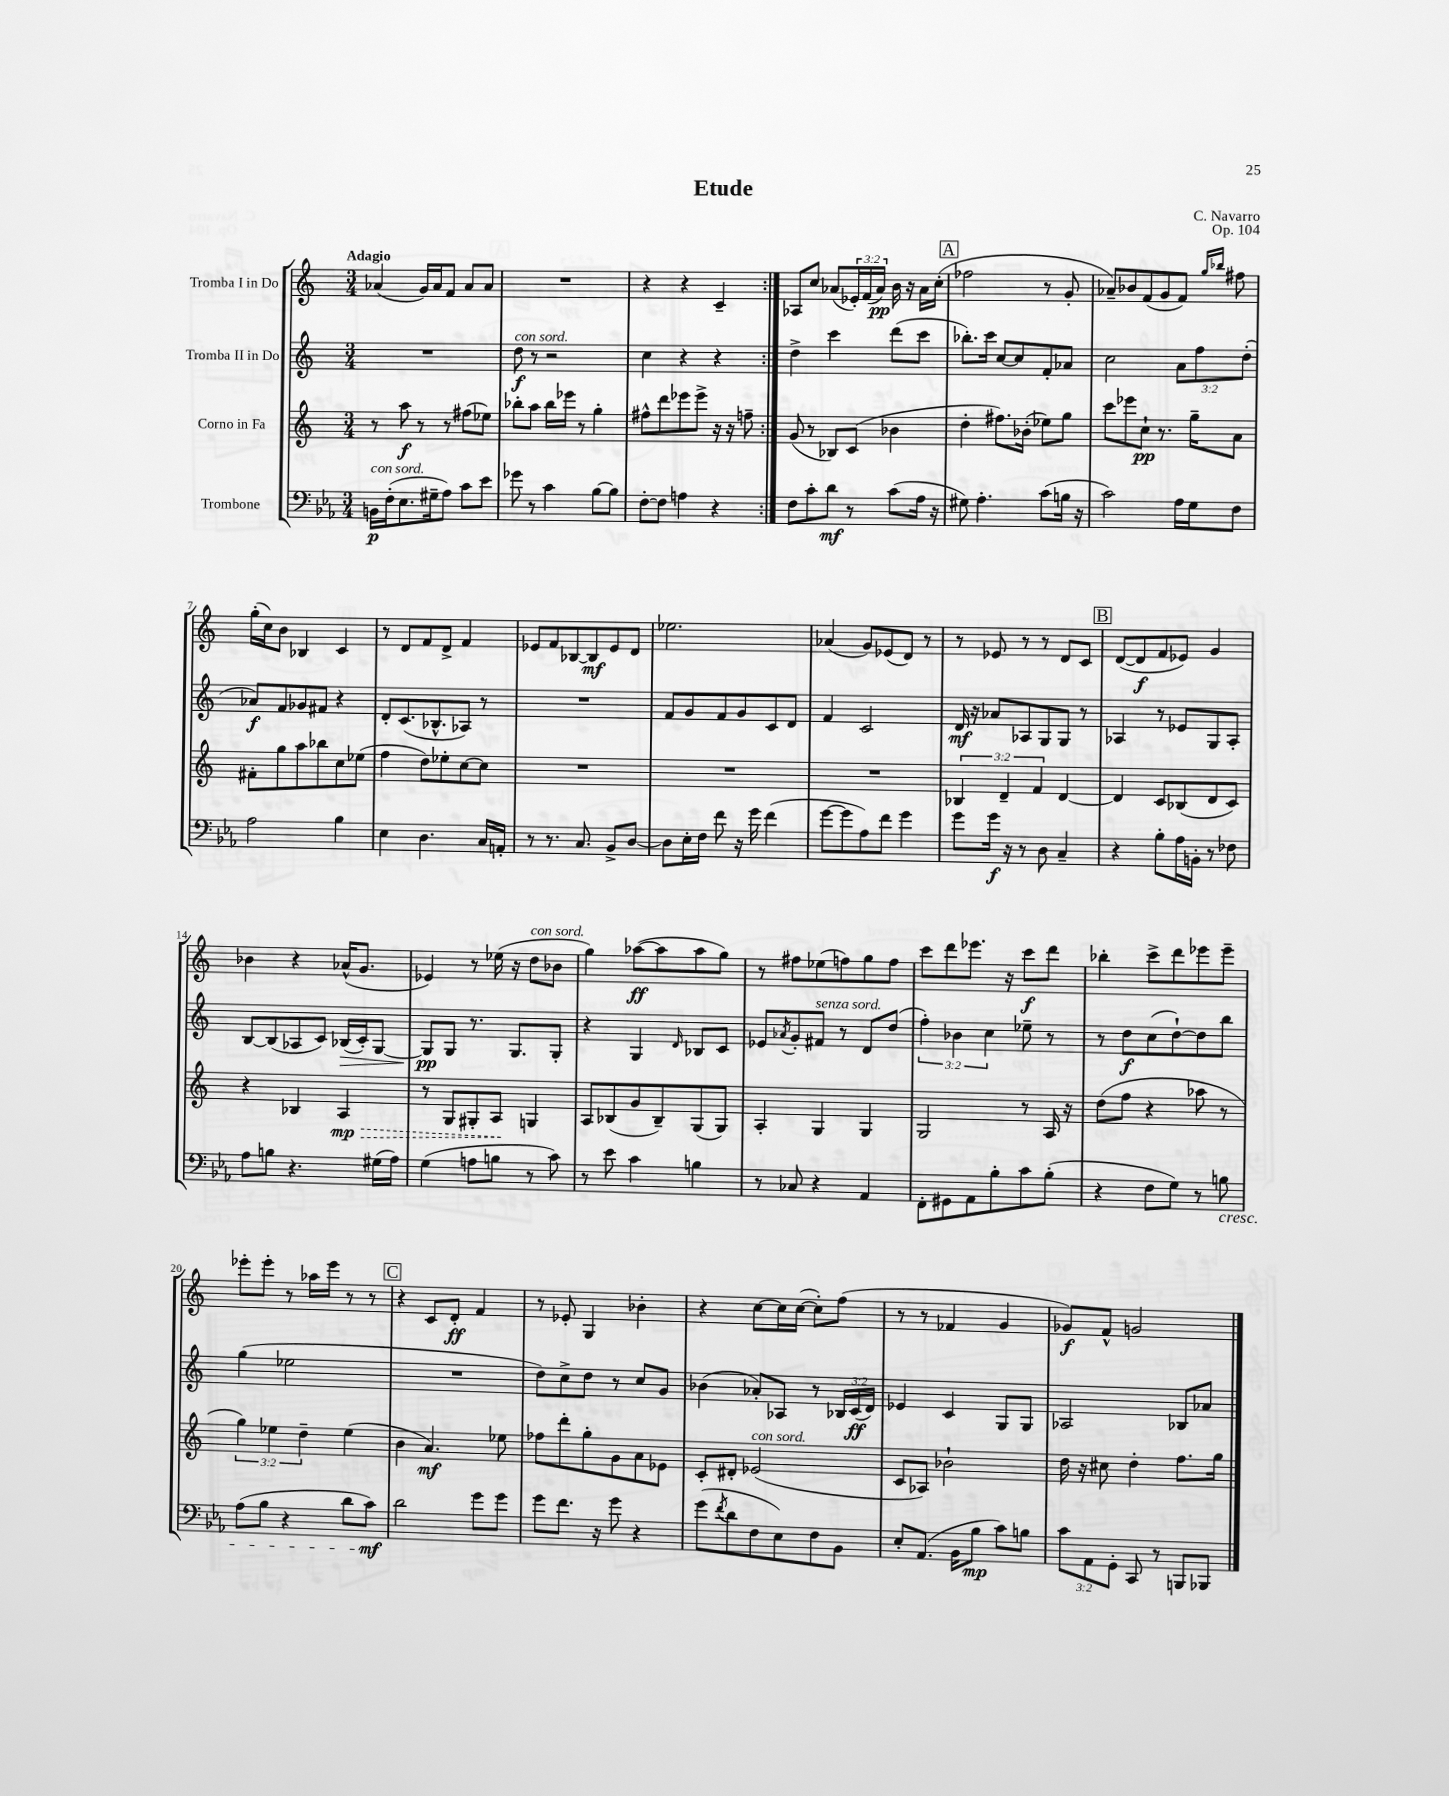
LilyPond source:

\header { title = "Etude" composer = "C. Navarro" opus = "Op. 104" }
<<
\new StaffGroup <<
\new Staff = "s0" \with { instrumentName = "Tromba I in Do" } {
    \clef treble \key c \major \numericTimeSignature \time 3/4 \override Staff.TupletNumber.text = #tuplet-number::calc-fraction-text \tempo "Adagio"
    \repeat volta 2 { aes'4( g'16) aes'16 f'8 aes'8 aes'8 |
    R2. |
    r4 r4 c'4-- | }
    aes8 c''8 aes'8( \tuplet 3/2 { ees'16-.) f'16( aes'16\pp) } b'16 r16 aes'16 c''16-.( |
    \mark \markup { \box "A" } fes''2 r8 g'8-. |
    aes'8--) bes'8 f'8( g'8 f'8) \grace { g''16 bes''16 } fis''8 |
    g''16-.( c''16) b'8 bes4 c'4 |
    r8 d'8 f'8 d'8-> f'4 |
    ees'8 f'8 bes8~ bes8\mf ees'8 d'8 |
    ees''2. |
    aes'4( g'8) ees'8( d'8) r8 |
    r8 ees'8 r8 r8 d'8 c'8 |
    \mark \markup { \box "B" } d'8~( d'8\f f'8 ees'8) g'4 |
    bes'4 r4 aes'16-^( g'8. |
    ees'4) r8 ees''16( r16 d''8^\markup { \italic "con sord." } bes'8 |
    g''4) aes''8~\ff( aes''8 aes''8 g''8) |
    r8 fis''8 ees''8( f''8) g''8 f''8 |
    c'''8 d'''8 ees'''8. r16 c'''8\f d'''8 |
    bes''4-. c'''8-> d'''8 ees'''8 ees'''8-- |
    ees'''8-. ees'''8-. r8 aes''16 ees'''16 r8 r8 |
    \mark \markup { \box "C" } r4 c'8 d'8-.\ff f'4 |
    r8 ees'8-. g4 bes'4-. |
    r4 c''8~ c''16 c''16~( c''8-.) f''8( |
    r8 r8 fes'4 g'4 |
    ges'8\f) f'8-^ g'2 \bar "|." |
}
\new Staff = "s1" \with { instrumentName = "Tromba II in Do" } {
    \clef treble \key c \major \numericTimeSignature \time 3/4 \override Staff.TupletNumber.text = #tuplet-number::calc-fraction-text
    \repeat volta 2 { R2. |
    d''8\f^\markup { \italic "con sord." } r8 r2 |
    c''4 r4 r4 | }
    d''4-> c'''4 d'''8( c'''8 |
    \mark \markup { \box "A" } bes''8.-.) c'''16 c''8~ c''8 f'8-. aes'8 |
    c''2 \tuplet 3/2 { a'8 f''8 d''8-.( } |
    aes'8\f) f'8 ges'8 fis'8 r4 |
    d'8-. c'8.( bes8.-^ aes8) r8 |
    R2. |
    f'8 g'8 f'8 g'8 c'8 d'8 |
    f'4 c'2 |
    d'16\mf r16 aes'8 aes8 g8 g8 r8 |
    \mark \markup { \box "B" } aes4 r8 ees'8 g8 aes8-. |
    b8~ b8( aes8 c'8) bes16\>( c'16-.) g8~ |
    g8\pp\! g8 r8. g8. g8-. |
    r4 g4 \grace { d'16 } bes8 c'8 |
    ees'8 \acciaccatura { aes'8 } g'8-. fis'8^\markup { \italic "senza sord." } r8 d'8 d''8( |
    \tuplet 3/2 { f''4-.) bes'4 c''4 } ees''8-- r8 |
    r8 d''8\f c''8( d''8~-!) d''8 b''8 |
    g''4( ees''2 |
    \mark \markup { \box "C" } R2. |
    d''8) c''8-> d''8 r8 c''8 g'8 |
    bes'4( aes'8-.) aes8 r8 \tuplet 3/2 { bes16 c'16\ff( d'16) } |
    ees'4 c'4 g8 g8 |
    aes2 bes8 aes'8 \bar "|." |
}
\new Staff = "s2" \with { instrumentName = "Corno in Fa" } {
    \clef treble \key c \major \numericTimeSignature \time 3/4 \override Staff.TupletNumber.text = #tuplet-number::calc-fraction-text
    \repeat volta 2 { r8 a''8\f r8 r8 fis''8( ees''8) |
    bes''8-. a''8 bes''16 ees'''16 r8 g''4-. |
    fis''8-^ d'''8 ees'''8 ees'''8-> r16 r16 f''8-- | }
    g'8( r8 bes8) c'8( bes'4 |
    \mark \markup { \box "A" } d''4-. fis''8.) bes'16-.( ees''8) g''8 |
    c'''8 ees'''8 c''8-!\pp r8. g''16-- a'8 |
    fis'8-. g''8 a''8 bes''8 c''8 ees''8( |
    f''4 d''8) ees''8-. c''8~ c''8 |
    R2. |
    R2. |
    R2. |
    \tuplet 3/2 { bes4 d'4-- f'4 } d'4~ |
    \mark \markup { \box "B" } d'4 c'8 bes8( d'8 c'8) |
    r4 bes4 \once \override Hairpin.style = #'dashed-line a4\mp\> |
    r8 g8 gis8-. a8\! g4 |
    a8 bes8( g'8 bes8--) g8( g8) |
    a4-. g4 g4 |
    g2 r8 a16 r16 |
    d''8( f''8 r4 aes''8 r8 |
    \tuplet 3/2 { g''4) ees''4 d''4-- } ees''4( |
    \mark \markup { \box "C" } b'4 a'4.\mf) ees''8 |
    fes''8 d'''8-. g''8-. g'8 a'8 ees'8 |
    c'8-. dis'8-. ees'2^\markup { \italic "con sord." }( |
    c'8 aes8) bes'2-! |
    d''16 r16 cis''8 d''4-. f''8. g''16 \bar "|." |
}
\new Staff = "s3" \with { instrumentName = "Trombone" } {
    \clef bass \key ees \major \numericTimeSignature \time 3/4 \override Staff.TupletNumber.text = #tuplet-number::calc-fraction-text
    \repeat volta 2 { b,16\p^\markup { \italic "con sord." } f16-.( ees8. gis16-- aes8) c'8 ees'8 |
    ges'8 r8 c'4 bes8~ bes8 |
    f8~-. f8 a4 r4 | }
    f8 c'8-. d'8\mf r8 c'8( aes16 r16 |
    \mark \markup { \box "A" } gis8) aes4.-. c'8( b16 r16 |
    c'2) aes16 g16 f8 |
    aes2 bes4 |
    ees4 d4. c16 a,16-. |
    r8 r8. c8. bes,8-> d8~ |
    d8 ees16-. f16 f'8 r16 g'16 f'4( |
    g'8~ g'8 aes8) f'8 g'4 |
    g'8 g'16\f r16 r8 d8 c4-- |
    \mark \markup { \box "B" } r4 bes8-. aes16 b,16-. r8 fes8 |
    aes8 b8 r4. gis16( aes16) |
    g4( a8 b8 r8 c'8) |
    r8 ees'8 c'4 b4 |
    r8 ces8 r4 aes,4 |
    f,8-. gis,8 aes,8 bes8-. c'8 bes8-.( |
    r4 f8 g8) r8 b8\cresc |
    aes8( bes8 r4 d'8 c'8\mf\!) |
    \mark \markup { \box "C" } d'2 g'8 g'8 |
    g'8 f'8. r16 g'8 r4 |
    g'8( \acciaccatura { f'8 } d'8 f8 ees8) f8 bes,8 |
    ees8-. aes,8.( bes,16 bes8\mp c'8) b8 |
    \tuplet 3/2 { c'8 aes,8 g,8-. } c,8 r8 b,,8 bes,,8 \bar "|." |
}
>>
>>
